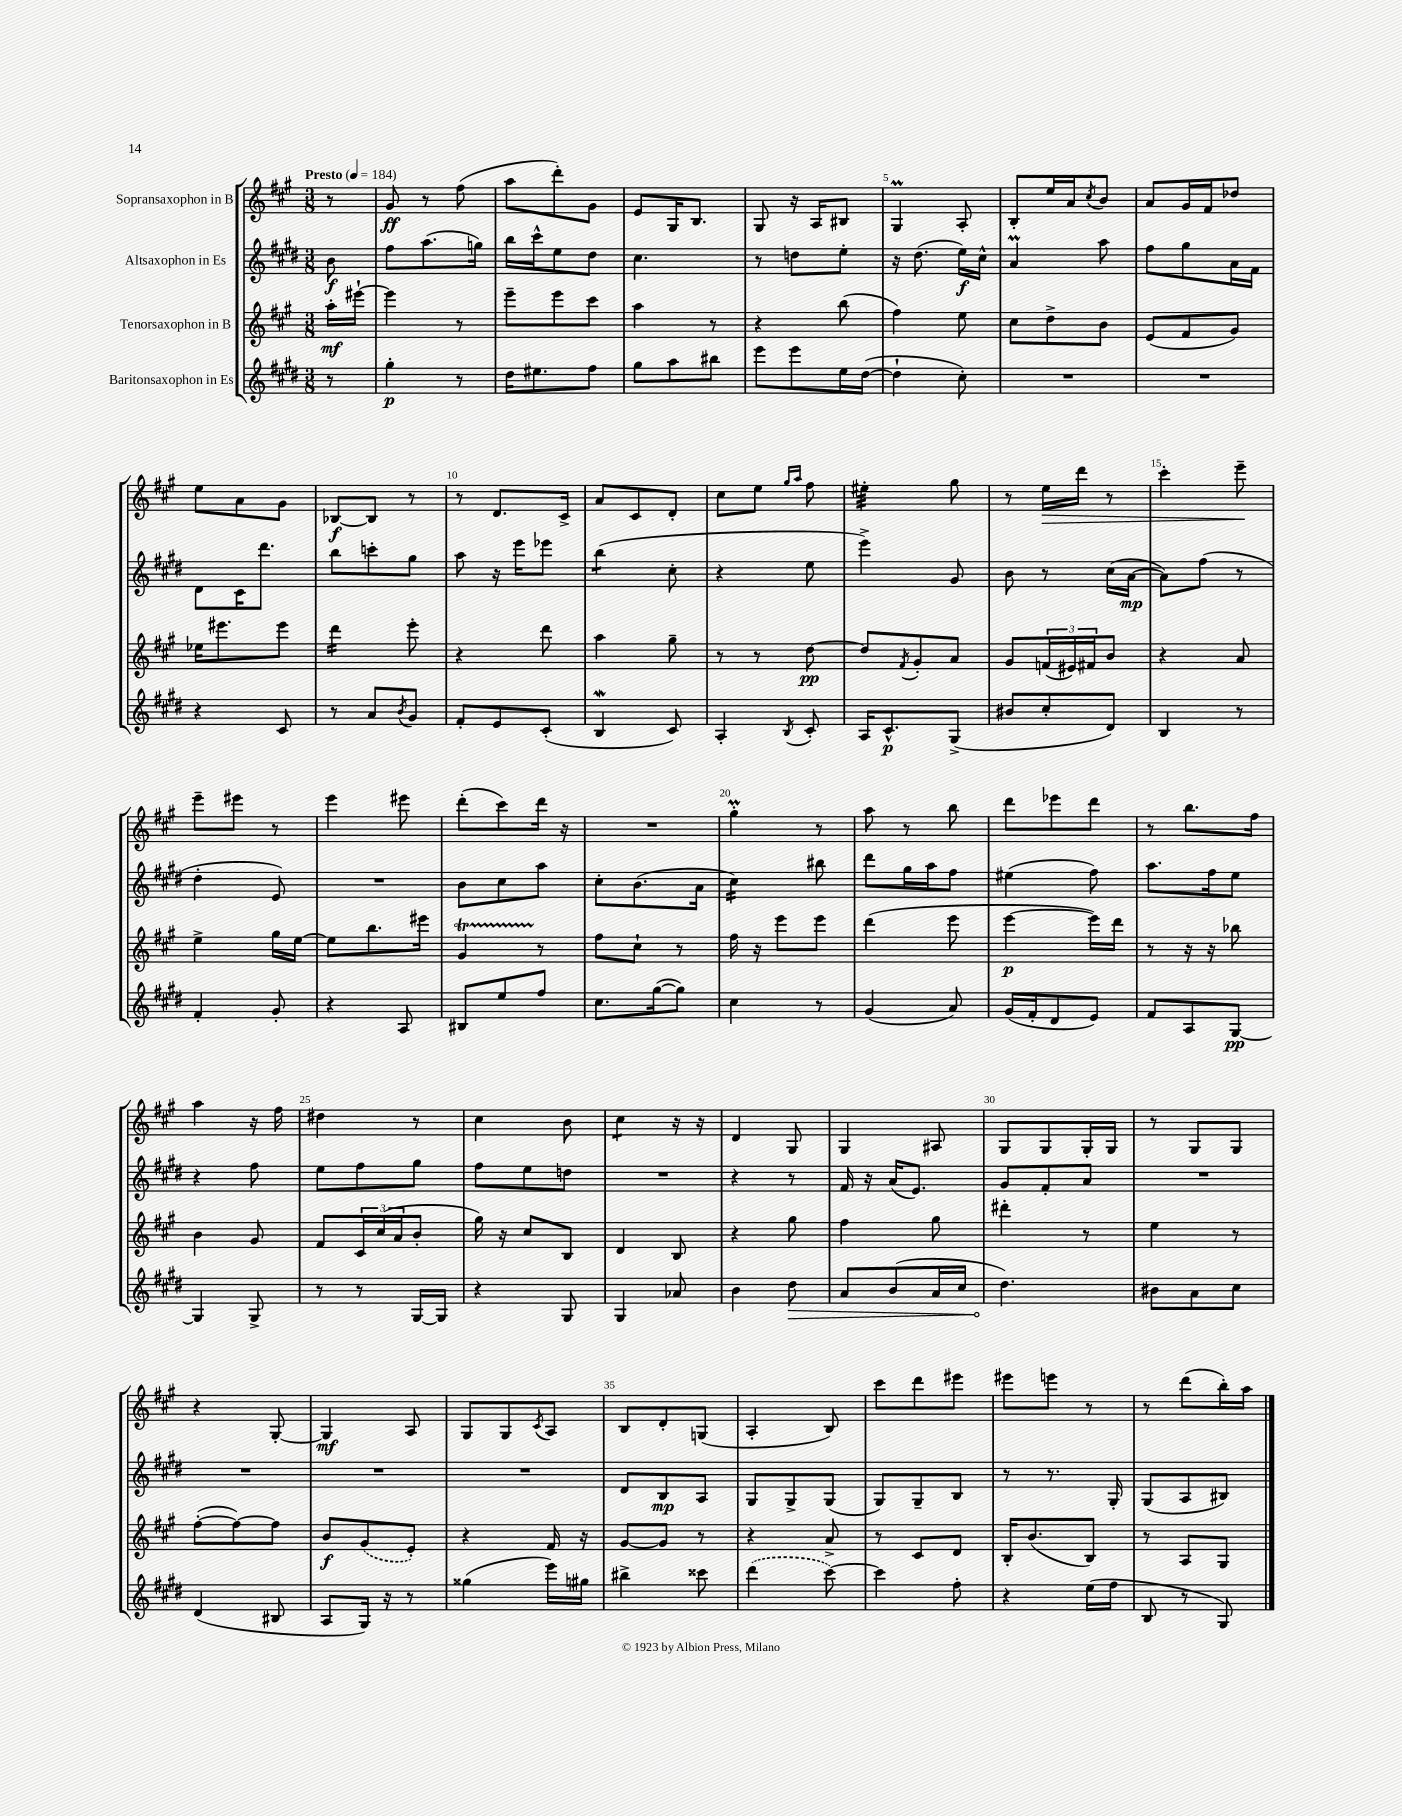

**kern	**kern	**kern	**kern
*staff4	*staff3	*staff2	*staff1
*clefG2	*clefG2	*clefG2	*clefG2
*k[f#c#g#d#]	*k[f#c#g#]	*k[f#c#g#d#]	*k[f#c#g#]
*M3/8	*M3/8	*M3/8	*M3/8
*MM184	*MM184	*MM184	*MM184
8r	16aa'	8b	8r
.	[16eee#`	.	.
=	=	=	=
4gg#'	4eee#]	8ff#	8g#
.	.	(8.aa	8r
8r	8r	.	(8ff#
.	.	16gg)	.
=	=	=	=
16dd#	8eee~	16bb	8aa
8.ee#	.	16ccc#^^	.
.	8eee	8ee	8ddd')
8ff#	8ccc#	8dd#	8g#
=	=	=	=
8gg#	4aa	4.cc#	8e
8aa	.	.	16G#
.	.	.	8.B
8bb#	8r	.	.
=	=	=	=
8eee	4r	8r	8G#
8eee	.	8dd	16r
.	.	.	16A
16ee	(8bb	8ee'	8B#
([16dd#	.	.	.
=	=	=	=
4dd#`]	4ff#)	16r	4G#
.	.	(8.dd#	.
8cc#')	8ee	16ee)	8A'
.	.	16cc#^^	.
=	=	=	=
4.r	8cc#	4a	8B'
.	8dd^	.	16ee
.	.	.	16a
.	.	.	8qcc#
.	8b	8aa	8b
=	=	=	=
4.r	(8e	8ff#	8a
.	8f#	8gg#	16g#
.	.	.	16f#
.	8g#)	16a	8dd-
.	.	16f#	.
=	=	=	=
4r	16ee-	8d#	8ee
.	8.eee#	.	.
.	.	16c#	8a
.	.	8.ddd#	.
8c#	8eee#	.	8g#
=	=	=	=
8r	4ddd	8bb	[8B-
8a	.	8ccc'	8B-]
8qb	.	.	.
8g#	8eee'	8gg#	8r
=	=	=	=
8f#'	4r	8aa	8r
8e	.	16r	8.d
.	.	16eee	.
(8c#'	8ddd	8eee-	.
.	.	.	16c#^
=	=	=	=
4B	4aa	(4bb	8a
.	.	.	8c#
8c#)	8gg#~	8cc#'	8d'
=	=	=	=
4A'	8r	4r	8cc#
.	8r	.	8ee
.	.	.	16qqgg#
8qB	.	.	16qqaa
8c#'	[8dd	8ee	8ff#
=	=	=	=
16A	8dd]	4eee^)	4ee#'
8.c#^^	.	.	.
.	8qf#	.	.
.	8g#'	.	.
(8G#^	8a	8g#	8gg#
=	=	=	=
8b#	8g#	8b	8r
8cc#'	(24f	8r	16ee
.	24e#)	.	.
.	.	.	16ddd
.	24f#	.	.
8d#)	8b	(16cc#	8r
.	.	[16a	.
=	=	=	=
4B	4r	8a])	4ccc#'
.	.	(8ff#	.
8r	8a	8r	8eee~
=	=	=	=
4f#'	4ee^	4dd#'	8eee~
.	.	.	8eee#
8g#'	16gg#	8e)	8r
.	[16ee	.	.
=	=	=	=
4r	8ee]	4.r	4eee
.	8.bb	.	.
8A	.	.	8eee#
.	16eee#	.	.
=	=	=	=
8B#	4g#	8b	(8ddd'
8ee	.	8cc#	8ccc#)
8ff#	8r	8aa	16ddd
.	.	.	16r
=	=	=	=
8.cc#	8ff#	8cc#'	4.r
.	8cc#`	(8.b	.
([16gg#	.	.	.
8gg#])	8r	.	.
.	.	16a	.
=	=	=	=
4cc#	16ff#	4cc#)	4gg#'
.	16r	.	.
.	8eee	.	.
8r	8eee	8bb#	8r
=	=	=	=
(4g#	(4ddd	8ddd#	8aa
.	.	16gg#	8r
.	.	16aa	.
8a)	8eee	8ff#	8bb
=	=	=	=
(16g#	[4eee	(4ee#	8ddd
16f#'	.	.	.
8d#	.	.	8eee-
8e)	16eee])	8ff#)	8ddd
.	16ddd	.	.
=	=	=	=
8f#	8r	8.aa	8r
8A	16r	.	8.bb
.	16r	16ff#	.
[8G#	8bb-	8ee	.
.	.	.	16ff#
=	=	=	=
4G#]	4b	4r	4aa
8G#^	8g#	8ff#	16r
.	.	.	16ff#
=	=	=	=
8r	8f#	8ee	4dd#
8r	24c#	8ff#	.
.	(24cc#	.	.
.	24a	.	.
[16G#	8b'	8gg#	8r
16G#]	.	.	.
=	=	=	=
4r	16gg#)	8ff#	4cc#
.	16r	.	.
.	8cc#	8ee	.
8G#	8B	8dd	8b
=	=	=	=
4G#	4d	4.r	4cc#
8a-	8B	.	16r
.	.	.	16r
=	=	=	=
4b	4r	4r	4d
8dd#	8gg#	8r	8G#
=	=	=	=
8a	4ff#	16f#	4G#
.	.	16r	.
(8b	.	(16a	.
.	.	8.e)	.
16a	8gg#	.	8A#
16cc#	.	.	.
=	=	=	=
4.dd#)	4ddd#'	8g#	8G#
.	.	8f#'	8G#
.	8r	8a	16G#'
.	.	.	16G#
=	=	=	=
8b#	4ee	4.r	8r
8a	.	.	8G#
8cc#	8r	.	8G#
=	=	=	=
(4d#	([8ff#'	4.r	4r
.	8ff#_)	.	.
8B#	8ff#]	.	[8G#'
=	=	=	=
8A	8b	4.r	4G#]
16G#)	(8g#	.	.
16r	.	.	.
8r	8e')	.	8A
=	=	=	=
(4gg##	4r	4.r	8G#
.	.	.	8G#
.	.	.	8qc#
16eee)	16f#	.	8A
16gg#	16r	.	.
=	=	=	=
4bb#^	[8g#	8d#	8B
.	8g#]	8B	8d'
8ccc##	8r	8A	(8G
=	=	=	=
(4ddd#	4r	8G#	4A'
.	.	8G#^	.
[8ccc#)	8a^	(8G#	8B)
=	=	=	=
4ccc#]	8r	8G#)	8ccc#
.	8c#	8G#~	8ddd
8ff#'	8d	8B	8eee#
=	=	=	=
4r	16B'	8r	8eee#
.	(8.b	.	.
.	.	8.r	8eee
(16ee	8B)	.	8r
16ff#	.	16G#'	.
=	=	=	=
8B	8r	(8G#	8r
8r	8A	8A	(8ddd
8G#)	8G#	8B#)	16bb')
.	.	.	16aa
==	==	==	==
*-	*-	*-	*-
